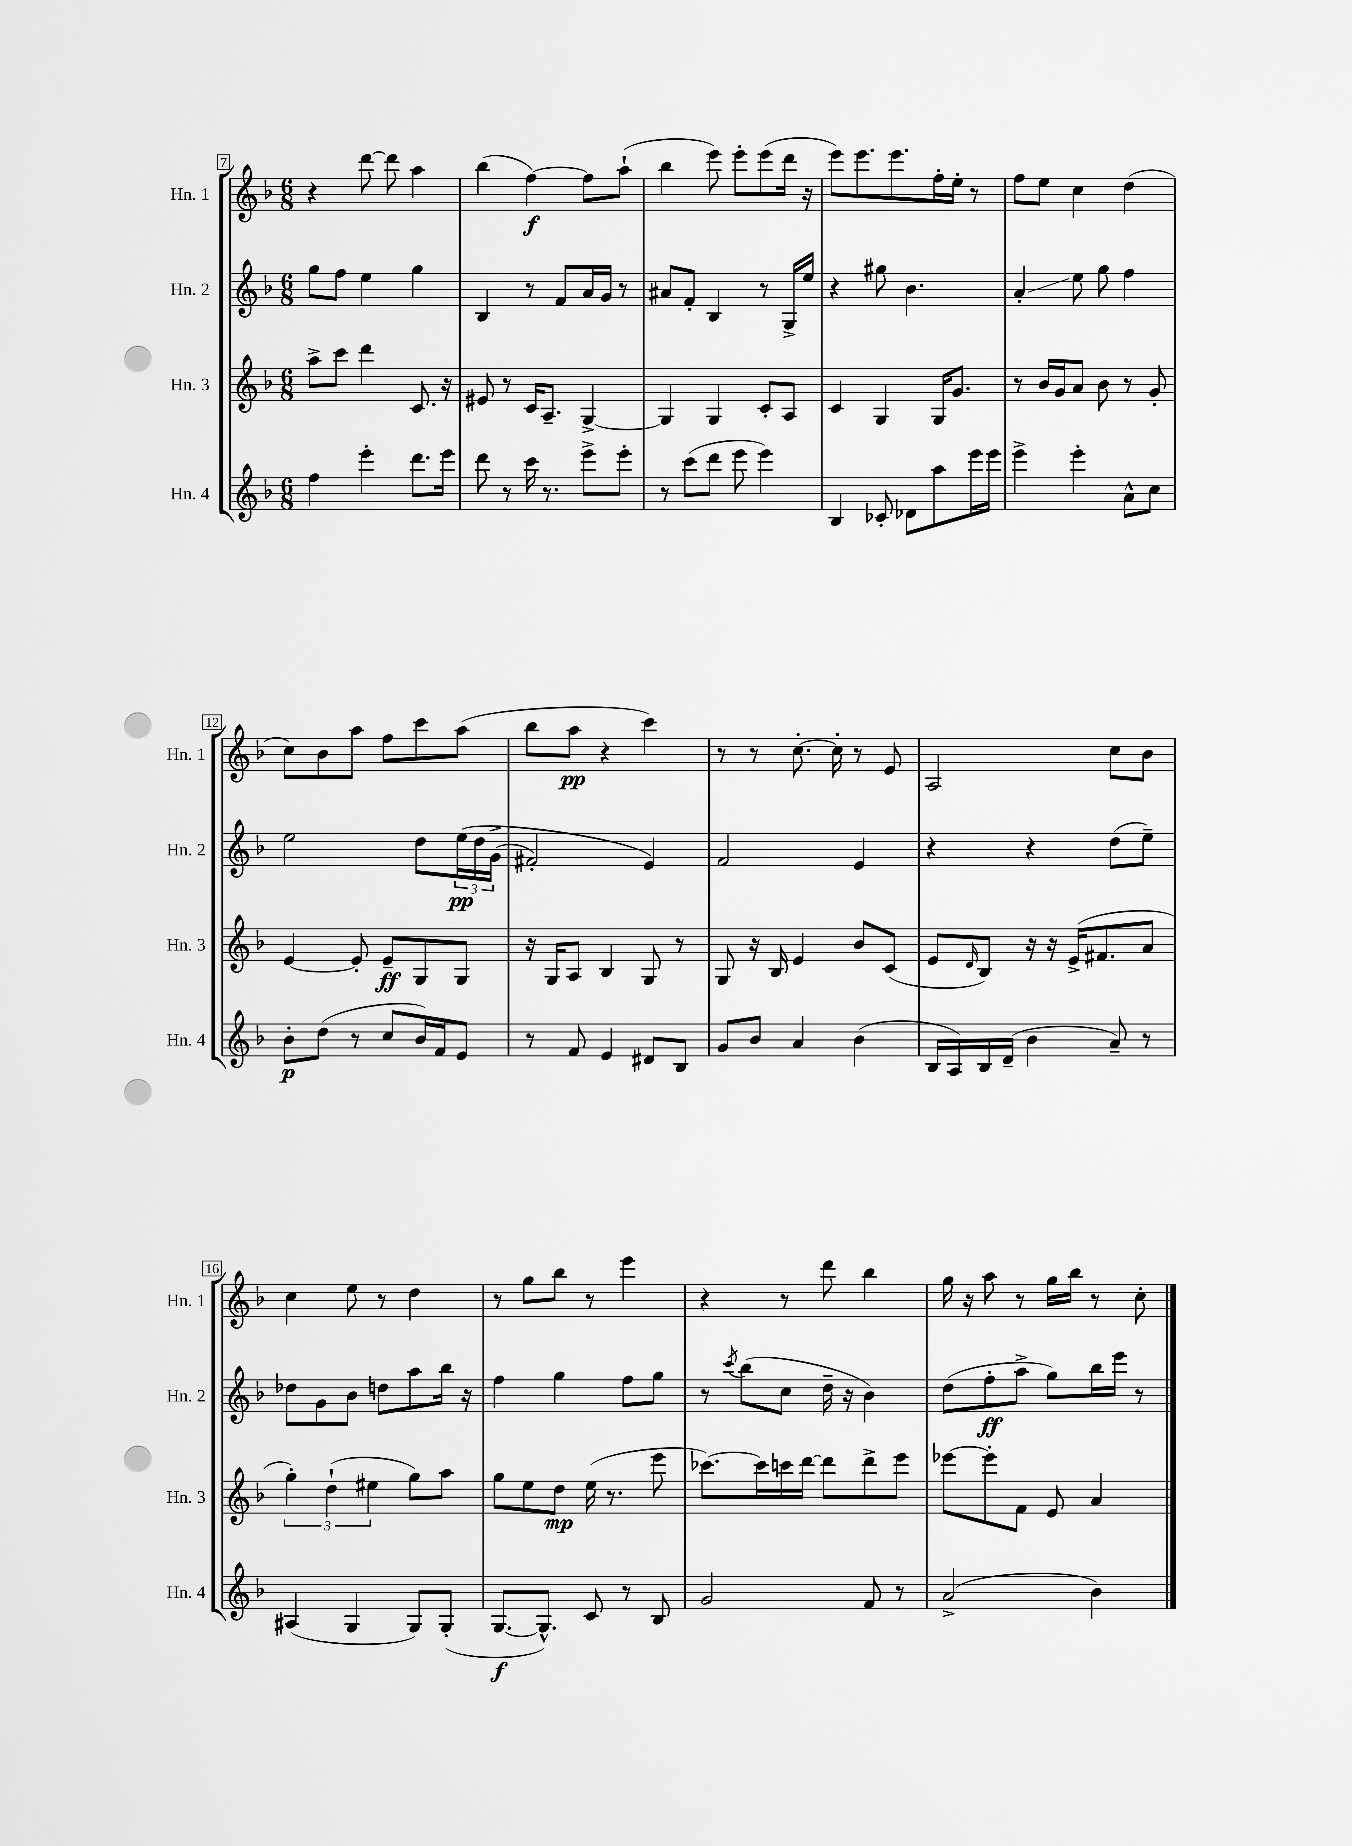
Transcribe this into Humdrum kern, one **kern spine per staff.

**kern	**kern	**kern	**kern
*staff4	*staff3	*staff2	*staff1
*clefG2	*clefG2	*clefG2	*clefG2
*k[b-]	*k[b-]	*k[b-]	*k[b-]
*M6/8	*M6/8	*M6/8	*M6/8
4ff	8aa^	8gg	4r
.	8ccc	8ff	.
4eee'	4ddd	4ee	[8ddd
.	.	.	8ddd]
8.ddd	8.c	4gg	4aa
16eee	16r	.	.
=	=	=	=
8ddd	8e#	4B-	(4bb-
8r	8r	.	.
16ccc	16c	8r	[4ff)
8.r	8.A~	.	.
.	.	8f	.
8eee^	[4G^	16a	8ff]
.	.	16g	.
8eee'	.	8r	(8aa`
=	=	=	=
8r	4G]	8a#	4bb-
(8ccc	.	8f'	.
8ddd	4G	4B-	8eee)
8eee	.	.	8eee'
4eee)	8c'	8r	(8eee
.	8A	16G^	16ddd
.	.	16ee	16r
=	=	=	=
4B-	4c	4r	8eee)
.	.	.	8.eee
8c-'	4G	8gg#	.
.	.	.	8.eee
8d-	.	4.b-	.
8aa	16G	.	16ff'
.	8.g	.	16ee'
16eee	.	.	8r
16eee	.	.	.
=	=	=	=
4eee^	8r	4a'	8ff
.	16b-	.	8ee
.	16g	.	.
4eee'	8a	8ee	4cc
.	8b-	8gg	.
8a^^	8r	4ff	(4dd
8cc	8g'	.	.
=	=	=	=
8b-'	[4e	2ee	8cc)
(8dd	.	.	8b-
8r	8e']	.	8aa
8cc	8e~	.	8ff
16b-)	8G	8dd	8ccc
16f	.	.	.
8e	8G	&(24ee	(8aa
.	.	24dd	.
.	.	(24g^	.
=	=	=	=
8r	16r	2f#')	8bb-
.	16G	.	.
8f	8A	.	8aa
4e	4B-	.	4r
8d#	8G	4e&)	4ccc)
8B-	8r	.	.
=	=	=	=
8g	8G	2f	8r
8b-	16r	.	8r
.	16B-	.	.
4a	4e	.	[8.cc'
.	.	.	16cc']
(4b-	8b-	4e	8r
.	(8c	.	8e
=	=	=	=
16B-	8e	4r	2A
16A)	.	.	.
.	16qqd	.	.
16B-	8B-)	.	.
(16d~	.	.	.
4b-	16r	4r	.
.	16r	.	.
.	(16e^	.	.
.	8.f#	.	.
8a~)	.	(8dd	8cc
8r	8a	8ee~)	8b-
=	=	=	=
(4A#	6gg')	8dd-	4cc
.	.	8g	.
.	(6dd`	.	.
4G	.	8b-	8ee
.	6ee#	.	.
.	.	8dd	8r
8G)	8gg)	8aa	4dd
(8G'	8aa	16bb-	.
.	.	16r	.
=	=	=	=
[8.G	8gg	4ff	8r
.	8ee	.	8gg
8.G^^])	.	.	.
.	8dd	4gg	8bb-
8c	(16ee	.	8r
.	8.r	.	.
8r	.	8ff	4eee
8B-	8eee	8gg	.
=	=	=	=
2g	[8.ccc-)	8r	4r
.	.	8qccc	.
.	.	(8bb-	.
.	16ccc-]	.	.
.	16ccc	8cc	8r
.	[16ddd	.	.
.	8ddd]	16dd~	8ddd
.	.	16r	.
8f	8ddd^	4b-)	4bb-
8r	8eee	.	.
=	=	=	=
(2a^	[8eee-	(8dd	16gg
.	.	.	16r
.	8eee-']	8ff'	8aa
.	8f	8aa^	8r
.	8e	8gg)	16gg
.	.	.	16bb-
4b-)	4a	16bb-	8r
.	.	16eee	.
.	.	8r	8cc'
==	==	==	==
*-	*-	*-	*-
